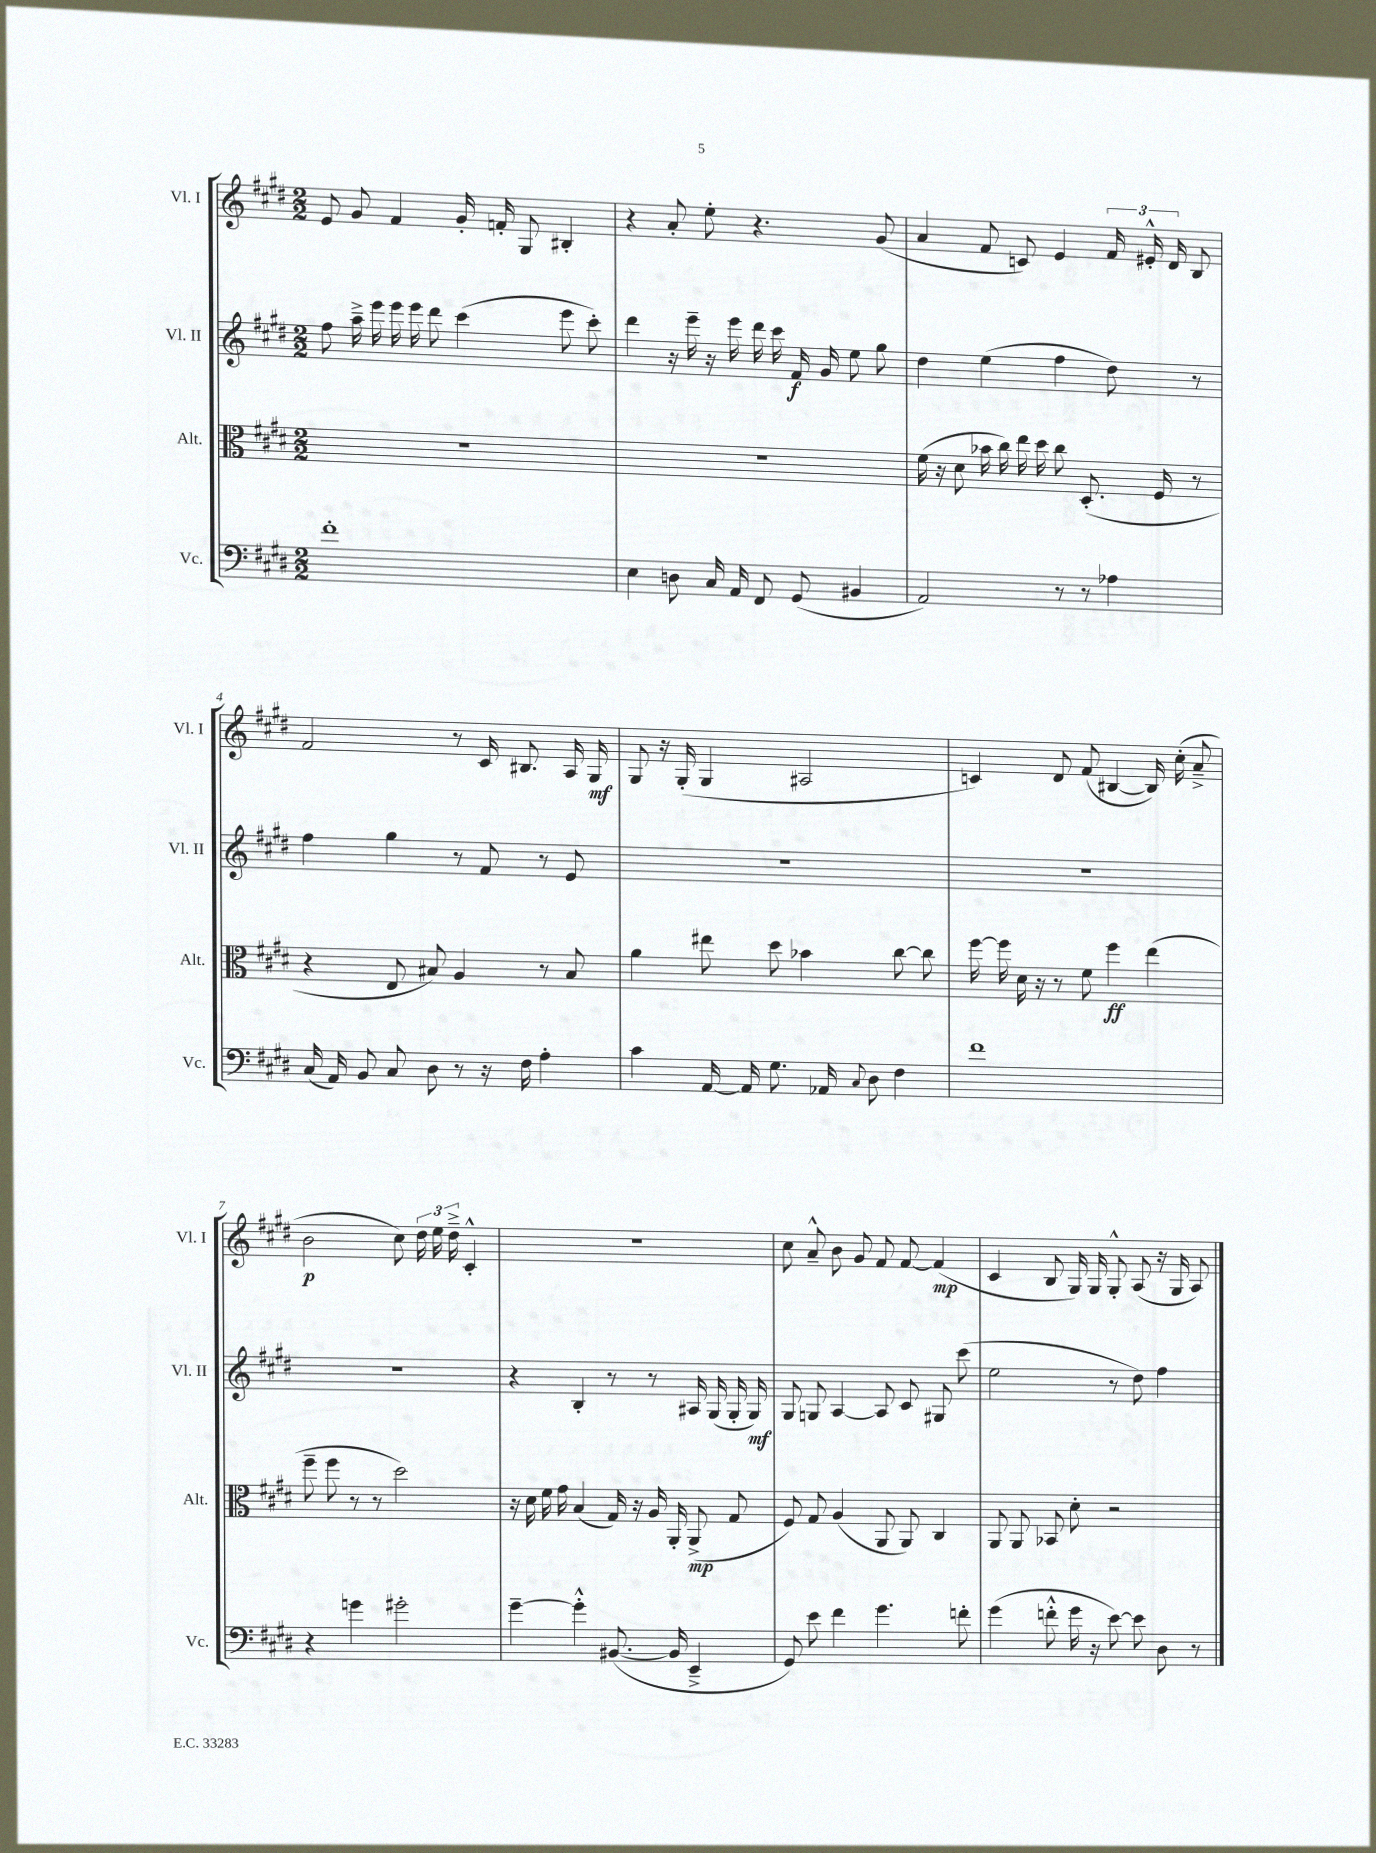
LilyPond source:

<<
\new StaffGroup <<
\new Staff = "s0" \with { instrumentName = "Vl. I" shortInstrumentName = "Vl. I" } {
    \clef treble \key e \major \numericTimeSignature \time 2/2
    \autoBeamOff e'8 gis'8 fis'4 gis'16-. f'16-. gis8 bis4-. |
    r4 a'8-. e''8-. r4. gis'8( |
    a'4 fis'8 c'8) e'4 \tuplet 3/2 { fis'16 eis'16-.-^ dis'16 } b8 |
    fis'2 r8 cis'16 bis8. a16 gis16\mf |
    gis8 r16 gis16-.( gis4 ais2 |
    c'4) dis'8 fis'8( bis4~ bis16) cis''16-.( a'8---> |
    b'2\p cis''8) \tuplet 3/2 { dis''16 e''16 dis''16---> } cis'4-.-^ |
    R1 |
    cis''8 a'8---^ b'8 gis'8 fis'8 fis'8~ fis'4\mp( |
    cis'4 b8 gis16) gis16 gis8-.-^ a8( r16 gis16 a8) \bar "|." |
}
\new Staff = "s1" \with { instrumentName = "Vl. II" shortInstrumentName = "Vl. II" } {
    \clef treble \key e \major \numericTimeSignature \time 2/2
    \autoBeamOff fis''8 a''16---> e'''16 e'''16 e'''16 dis'''8 cis'''4( e'''8 cis'''8-.) |
    dis'''4 r16 e'''16-- r16 e'''16 dis'''16 cis'''16 fis'16\f gis'16 e''8 gis''8 |
    dis''4 e''4( fis''4 dis''8) r8 |
    fis''4 gis''4 r8 fis'8 r8 e'8 |
    R1 |
    R1 |
    R1 |
    r4 b4-. r8 r8 ais16 gis16( gis16-. gis16\mf) |
    gis8 g8 a4~ a8 cis'8 gis8 cis'''8( |
    e''2 r8 dis''8) fis''4 \bar "|." |
}
\new Staff = "s2" \with { instrumentName = "Alt." shortInstrumentName = "Alt." } {
    \clef alto \key e \major \numericTimeSignature \time 2/2
    \autoBeamOff R1 |
    r1 |
    fis'16( r16 dis'8 bes'16 cis''16) e''16 dis''16 cis''8 dis8.-.( fis16 r8 |
    r4 e8 bis8) a4 r8 bis8 |
    a'4 eis''8 dis''8 bes'4 cis''8~ cis''8 |
    fis''16~ fis''16 dis'16 r16 r8 fis'8 fis''4\ff e''4( |
    fis''8-- fis''8 r8 r8 dis''2) |
    r16 dis'16 fis'16 gis'16 b4( gis16) r16 a16 a,16-. a,8->\mp( gis8 |
    fis8) gis8 a4( a,8 a,8) cis4 |
    a,8 a,8 bes,8 dis'8-. r2 \bar "|." |
}
\new Staff = "s3" \with { instrumentName = "Vc." shortInstrumentName = "Vc." } {
    \clef bass \key e \major \numericTimeSignature \time 2/2
    \autoBeamOff fis'1-. |
    e4 d8 cis16 a,16 fis,8 gis,8( bis,4 |
    a,2) r8 r8 aes4 |
    cis16( a,16) b,8 cis8 dis8 r8 r16 fis16 a4-. |
    cis'4 a,16~ a,16 gis8. aes,16 \appoggiatura { cis8 } dis8 fis4 |
    fis'1 |
    r4 g'4 gis'2-. |
    gis'4~-- gis'4-.-^ bis,8.~( bis,16 e,4---> |
    gis,8) e'8 fis'4 gis'4. f'8-. |
    gis'4( f'8-.-^ gis'16 r16 e'8~) e'8 dis8 r8 \bar "|." |
}
>>
>>
